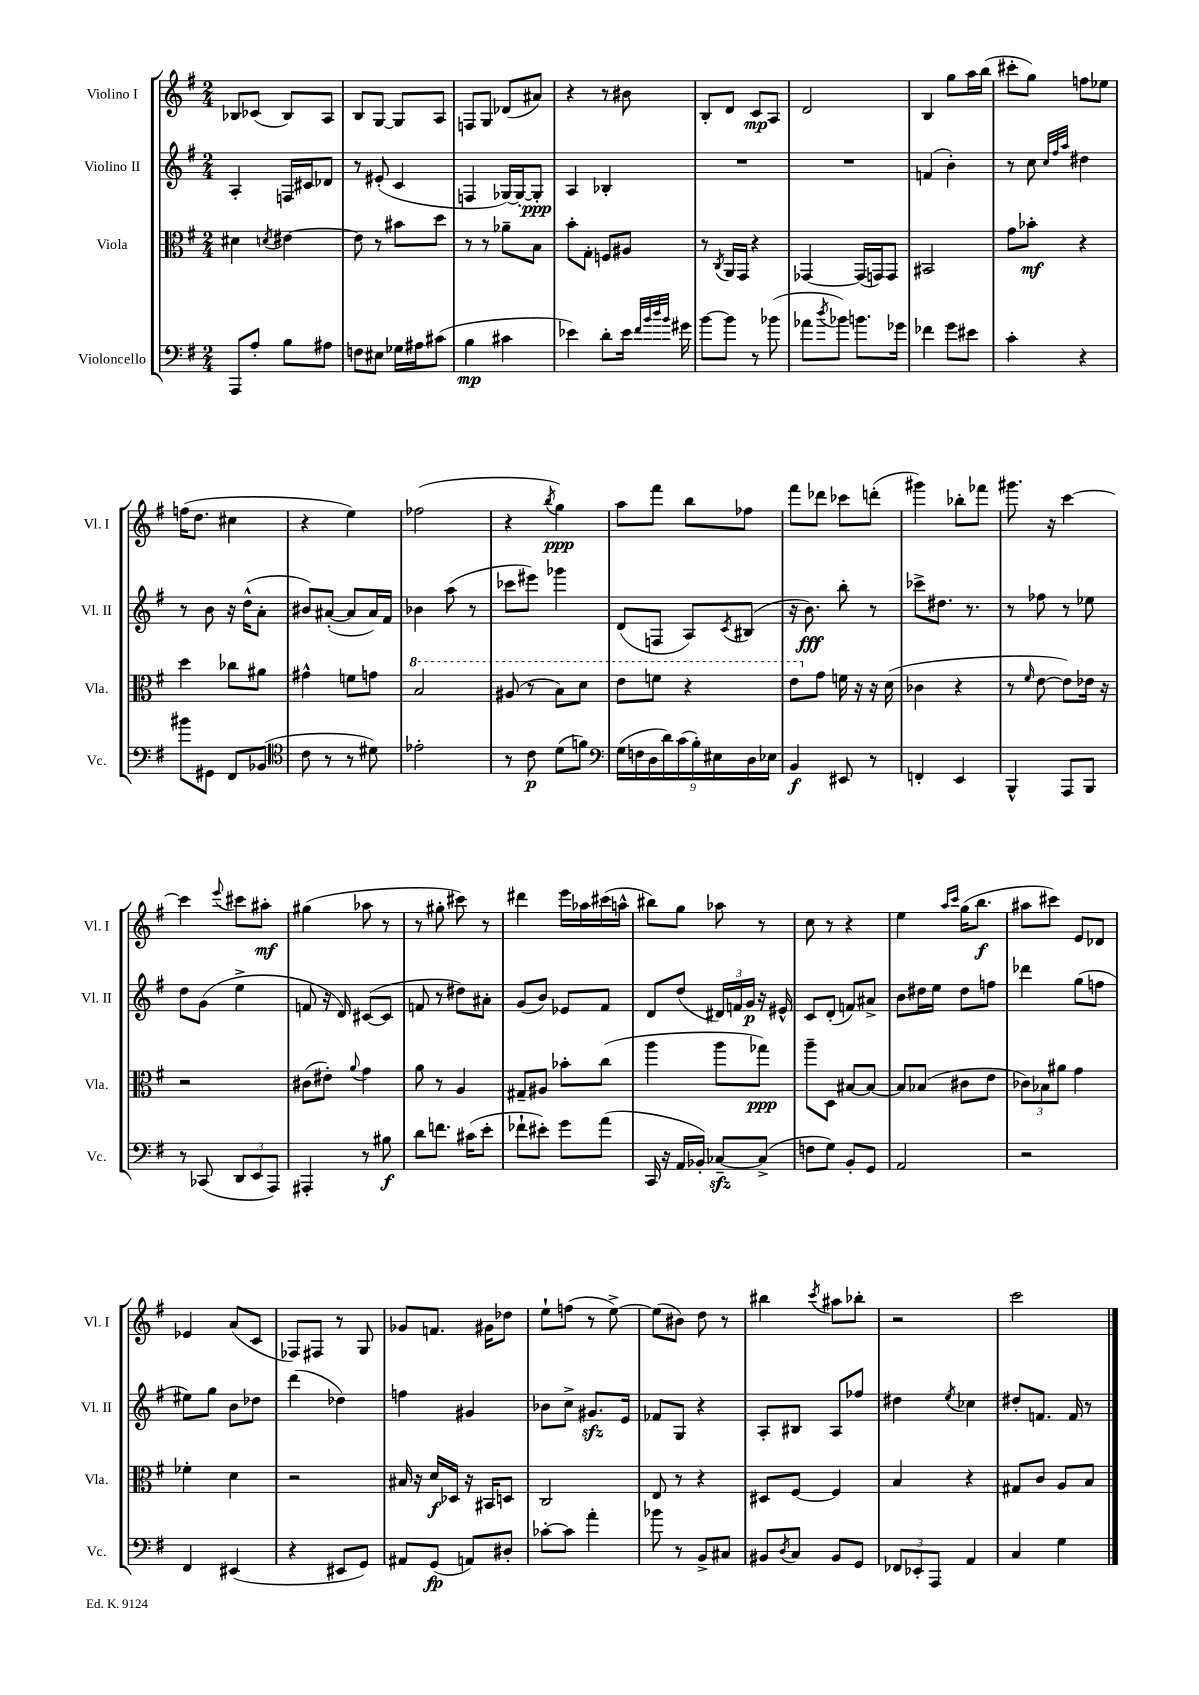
<<
\new StaffGroup <<
\new Staff = "s0" \with { instrumentName = "Violino I" shortInstrumentName = "Vl. I" } {
    \clef treble \key g \major \numericTimeSignature \time 2/4
    bes8 ces'8( bes8) a8 |
    b8 g8~ g8 a8 |
    f8 g8 des'8( ais'8) |
    r4 r8 bis'8 |
    b8-. d'8 c'8\mp a8 |
    d'2 |
    b4 g''8 a''16 b''16( |
    cis'''8-. g''8) f''8 ees''8 |
    f''16( d''8. cis''4 |
    r4 e''4) |
    fes''2( |
    r4 \acciaccatura { b''8 } g''4\ppp) |
    a''8 fis'''8 b''8 fes''8 |
    fis'''8 des'''8 ces'''8 d'''8-.( |
    gis'''4) bes''8-. fes'''8 |
    gis'''8. r16 c'''4~ |
    c'''4 \appoggiatura { e'''8 } cis'''8 ais''8-.\mf |
    gis''4( aes''8 r8 |
    r8 gis''8-. cis'''8) r8 |
    dis'''4 e'''16 aes''16 cis'''16( a''16-^ |
    bis''8) g''8 aes''8 r8 |
    c''8 r8 r4 |
    e''4 \grace { a''16 c'''16 } g''16( b''8.\f |
    ais''8 cis'''8) e'8 des'8 |
    ees'4 a'8( c'8 |
    fes8) fis8 r8 g8 |
    ges'8 f'8. gis'16 des''8 |
    e''8-! f''8( r8 e''8~->) |
    e''8( bis'8) d''8 r8 |
    bis''4 \acciaccatura { c'''8 } ais''8 bes''8-. |
    r2 |
    c'''2 \bar "|." |
}
\new Staff = "s1" \with { instrumentName = "Violino II" shortInstrumentName = "Vl. II" } {
    \clef treble \key g \major \numericTimeSignature \time 2/4
    a4-. f16 cis'16 des'8 |
    r8 eis'8-.( c'4 |
    f4 ges16~) ges16~-. ges8-.\ppp |
    a4 bes4-. |
    R2 |
    R2 |
    f'4( b'4-.) |
    r8 c''8 \grace { c''32 fis''32 a''32 } dis''4 |
    r8 b'8 r16 d''16-^( a'8-. |
    bis'8) ais'8~-.( ais'8 ais'16) fis'16 |
    bes'4 a''8( r8 |
    ces'''8 eis'''8) ges'''4 |
    d'8( f8 a8) \acciaccatura { c'8 } bis8( |
    r16 b'8.\fff) b''8-. r8 |
    ces'''8-> dis''8. r8. |
    r8 fes''8 r8 ees''8 |
    d''8 g'8( e''4-> |
    f'8 r16 d'16) cis'8~( cis'8 |
    f'8 r8 dis''8) ais'8-. |
    g'8( b'8) ees'8 fis'8 |
    d'8 d''8( \tuplet 3/2 { dis'16) f'16 g'16\p } r16 eis'16-^ |
    c'8 d'8-.( f'8) ais'8-> |
    b'8 dis''16 e''16 dis''8 f''8 |
    des'''4 g''8( f''8 |
    eis''8) g''8 b'8 des''8 |
    d'''4( des''4) |
    f''4 gis'4 |
    bes'8 c''8-> gis'8.\sfz e'16 |
    fes'8 g8 r4 |
    a8-. bis8 a8 fes''8 |
    dis''4 \acciaccatura { e''8 } ces''4 |
    dis''8-. f'8. f'16 r8 \bar "|." |
}
\new Staff = "s2" \with { instrumentName = "Viola" shortInstrumentName = "Vla." } {
    \clef alto \key g \major \numericTimeSignature \time 2/4
    dis'4 \acciaccatura { d'8 } eis'4~ |
    eis'8 r8 bis'8 d''8 |
    r8 r8 aes'8-- b8 |
    b'8-. g8-. f8 ais8 |
    r8 \acciaccatura { c8 } a,16 g,16 r4 |
    ges,4~ ges,16( g,16) g,8 |
    bis,2 |
    g'8 bes'8-.\mf r4 |
    d''4 ces''8 ais'8 |
    gis'4-^ f'8 g'8 |
    \ottava #1 b'2 |
    ais'8( r8 b'8) d''8 |
    e''8 f''8 r4 |
    e''8 \ottava #0 g'8 f'16 r16 r16 d'16( |
    ces'4 r4 |
    r8 \grace { fis'16 } e'8~ e'8) ees'16 r16 |
    r2 |
    cis'8( eis'8-.) \appoggiatura { a'8 } g'4 |
    a'8 r8 a4 |
    gis8-- ais8 bes'8-. c''8( |
    a''4 a''8 ges''8\ppp) |
    a''8-- d8 bis8~ bis8~ |
    bis8 bes8( cis'8 e'8 |
    \tuplet 3/2 { ces'8) bes8 ais'8 } g'4 |
    fes'4-. d'4 |
    r2 |
    bis16 r16 d'16\f des16 r16 bis,16 d8 |
    c2 |
    e8 r8 r4 |
    dis8 fis8~ fis4 |
    b4 r4 |
    gis8 c'8 a8 b8 \bar "|." |
}
\new Staff = "s3" \with { instrumentName = "Violoncello" shortInstrumentName = "Vc." } {
    \clef bass \key g \major \numericTimeSignature \time 2/4
    a,,8 a8-. b8 ais8 |
    f8 eis8 ges16 ais16 cis'8( |
    b4\mp cis'4 |
    ees'4) d'8-. ees'16 \grace { fis'32 b'32 d''32 b'32 } gis'16 |
    b'8~ b'8 r8 bes'8( |
    aes'8 \acciaccatura { d''8 } bes'8) b'8. ges'16 |
    fes'4 g'8 eis'8 |
    c'4-. r4 |
    bis'8 gis,8 fis,8 bes,8( |
    \clef tenor c'8 r8 r8 dis'8) |
    ees'2-. |
    r8 c'8\p d'8( f'8) |
    \clef bass \tuplet 9/8 { g16( f16 d16 d'16) c'16( b16-.) eis16 d16 ees16 } |
    b,4\f eis,8 r8 |
    f,4-. e,4 |
    b,,4-^ a,,8 b,,8 |
    r8 ces,8( \tuplet 3/2 { d,8 e,8 a,,8) } |
    ais,,4-. r8 bis8\f |
    d'8 f'8. cis'16( e'8-. |
    fes'8-! eis'8-.) g'8 a'8( |
    c,16 r16 a,16 bes,16-.) ces8~--\sfz ces8->( |
    f8 g8) b,8-. g,8 |
    a,2 |
    r2 |
    fis,4 eis,4( |
    r4 eis,8 g,8) |
    ais,8 g,8\fp( a,8) dis8-. |
    ces'8~-. ces'8 a'4-. |
    bes'8 r8 b,8-> cis8 |
    bis,8 \acciaccatura { d8 } c8 bis,8 g,8 |
    \tuplet 3/2 { fes,8 ees,8-. a,,8 } a,4 |
    c4 g4 \bar "|." |
}
>>
>>
\layout { \context { \Score \remove "Bar_number_engraver" } }
